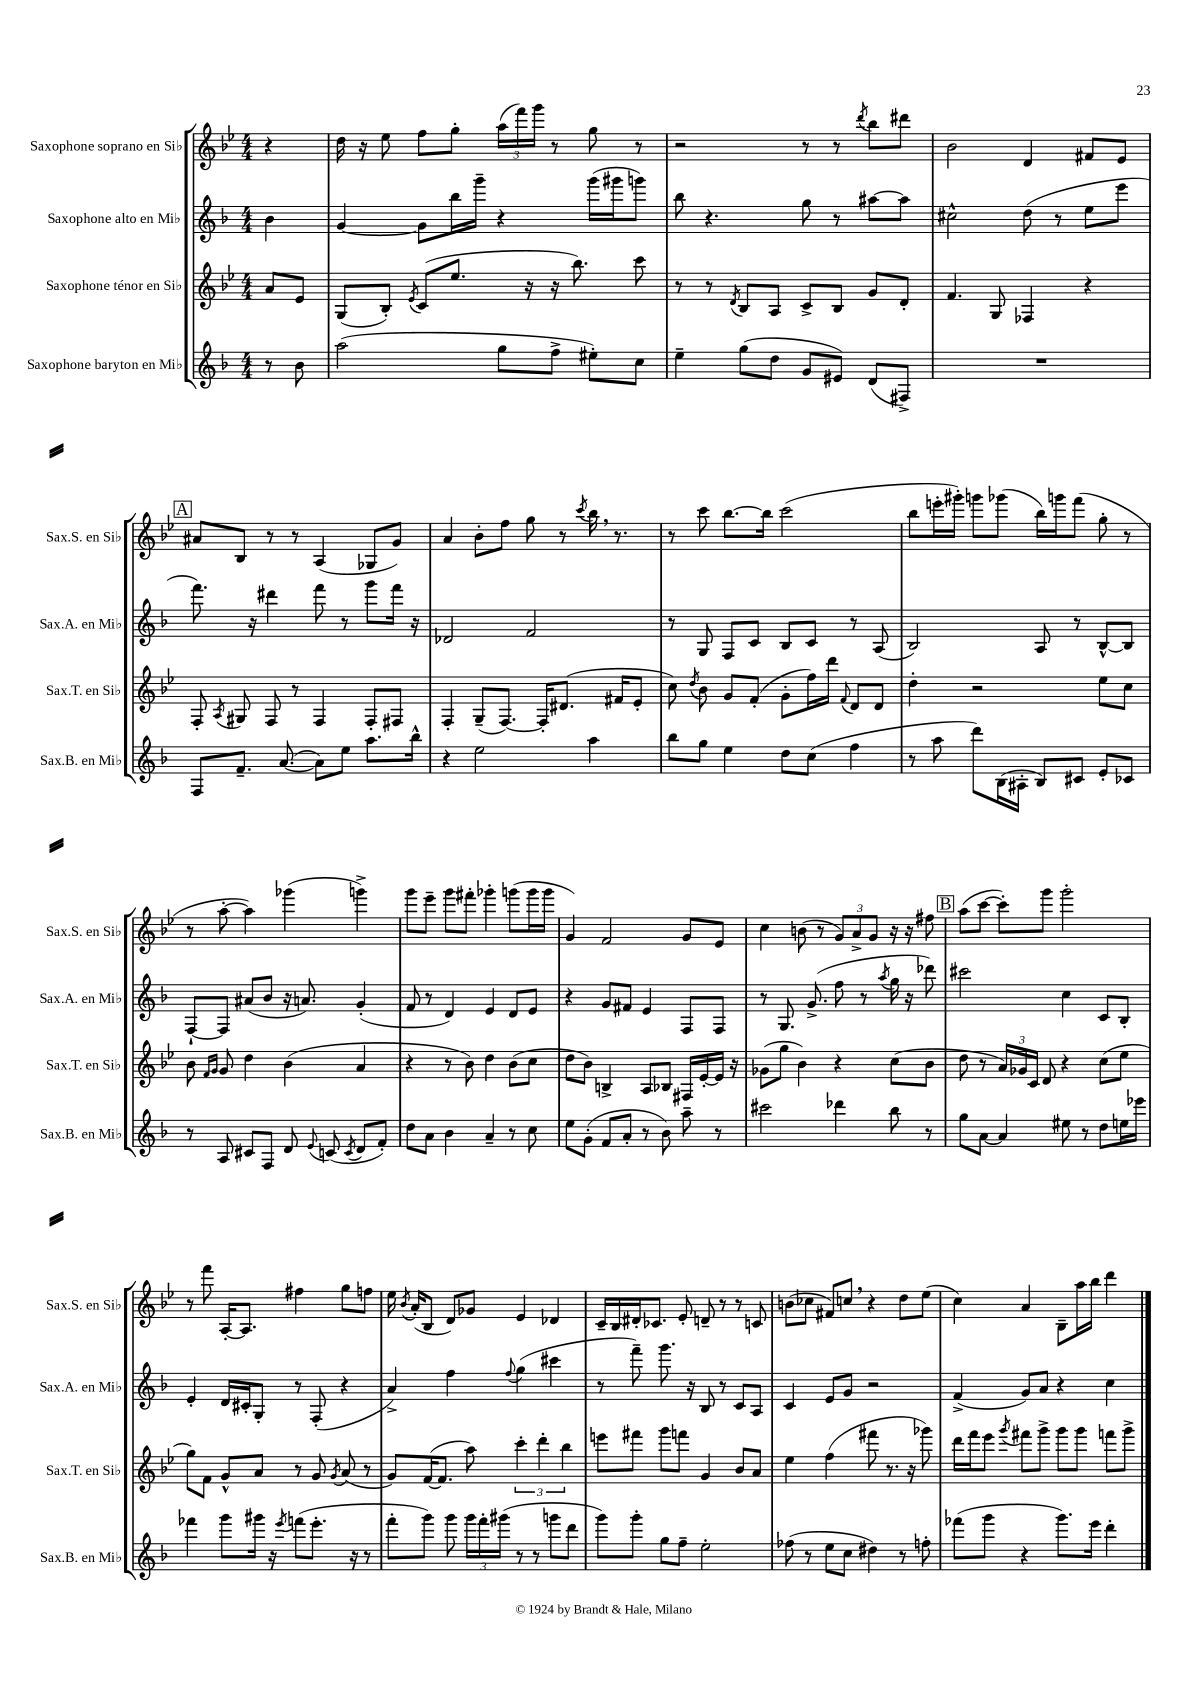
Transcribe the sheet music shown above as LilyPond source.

<<
\new StaffGroup <<
\new Staff = "s0" \with { instrumentName = "Saxophone soprano en Sib" shortInstrumentName = "Sax.S. en Sib" } {
    \clef treble \key bes \major \numericTimeSignature \time 4/4 \partial 4
    \autoBeamOff r4 |
    d''16 r16 ees''8 f''8[ g''8]-. \tuplet 3/2 { a''16[( f'''16) g'''16] } r8 g''8 r8 |
    r2 r8 r8 \acciaccatura { d'''8 } bes''8[ dis'''8] |
    bes'2 d'4 fis'8[ ees'8] |
    \mark \markup { \box "A" } ais'8[ bes8] r8 r8 a4( ges8[ g'8]) |
    a'4 bes'8[-. f''8] g''8 r8 \acciaccatura { c'''8 } bes''16 \breathe r8. |
    r8 c'''8 bes''8.[~ bes''16] c'''2( |
    bes''8[ e'''16-. gis'''16]-.) g'''8[ ges'''8]( bes''16[) g'''16 f'''8]( g''8-. r8 |
    r8 a''8~-. a''4) ges'''4( g'''4->) |
    g'''8[ ees'''8]-- g'''8[ fis'''8]-. ges'''4-. g'''8[( g'''16 g'''16] |
    g'4) f'2 g'8[ ees'8] |
    c''4 b'8( r8 \tuplet 3/2 { g'8[) a'8-> g'8] } r16 r16 fis''8 |
    \mark \markup { \box "B" } a''8[( c'''8]~ c'''8[-.) g'''8] g'''2-. |
    r8 f'''8 a16[~-. a8.] fis''4 g''8[ f''8] |
    ees''16 \acciaccatura { bes'8 } a'16[-.( bes8] d'8[) ges'8] ees'4 des'4 |
    c'16[-- bes16 dis'16-. ces'8.] ees'8-. d'8-- r8 r8 c'8 |
    b'8[( ces''8] fis'8[) c''8] \breathe r4 d''8[ ees''8]( |
    c''4) a'4 bes8[-- a''16 bes''16] d'''4 \bar "|." |
}
\new Staff = "s1" \with { instrumentName = "Saxophone alto en Mib" shortInstrumentName = "Sax.A. en Mib" } {
    \clef treble \key f \major \numericTimeSignature \time 4/4 \partial 4
    \autoBeamOff bes'4 |
    g'4~ g'8[ bes''16 g'''16]-- r4 g'''16[( gis'''16 g'''8]) |
    bes''8 r4. g''8 r8 ais''8[~ ais''8] |
    cis''2-^ d''8( r8 e''8[ e'''8] |
    \mark \markup { \box "A" } f'''8.) r16 dis'''4 f'''8 r8 g'''8[ f'''16] r16 |
    des'2 f'2 |
    r8 g8 f8[ c'8] bes8[ c'8] r8 a8( |
    bes2) a8 r8 bes8[~-^ bes8] |
    f8[~-! f8] ais'8[( bes'8] r16 a'8.) g'4-.( |
    f'8 r8 d'4) e'4 d'8[ e'8] |
    r4 g'8[ fis'8] e'4 f8[ f8] |
    r8 g8. g'8.->( f''8 r8 \acciaccatura { a''8 } g''16 r16 des'''8) |
    \mark \markup { \box "B" } cis'''2 c''4 c'8[ bes8]-. |
    e'4-. d'16[ cis'16-. g8]-. r8 f8-.( r4 |
    a'4->) f''4 \appoggiatura { f''8 } g''4( cis'''4 |
    r8 f'''8--) g'''8. r16 bes8 r8 c'8[ a8] |
    c'4 e'8[ g'8] r2 |
    f'4->( g'8[) a'8] r4 c''4 \bar "|." |
}
\new Staff = "s2" \with { instrumentName = "Saxophone ténor en Sib" shortInstrumentName = "Sax.T. en Sib" } {
    \clef treble \key bes \major \numericTimeSignature \time 4/4 \partial 4
    \autoBeamOff a'8[ ees'8] |
    g8[( bes8]-.) \acciaccatura { ees'8 } c'8[( ees''8.] r16 r16 bes''8.) c'''8 |
    r8 r8 \acciaccatura { d'8 } bes8[ a8] c'8[-> bes8] g'8[ d'8]-. |
    f'4. g8 fes4 r4 |
    \mark \markup { \box "A" } f8-. \acciaccatura { a8 } gis8 f8 r8 f4 f8[-. fis8] |
    f4-. g8[--( f8.]~) f16[-. dis'8.]( fis'16[ ees'8]-. |
    c''8) \acciaccatura { d''8 } bes'8 g'8[ f'8]-.( g'8[-. f''16) d'''16] \appoggiatura { f'8 } d'8[ d'8] |
    d''4-. r2 ees''8[ c''8] |
    bes'8 \grace { f'16[ g'16] } g'8 d''4 bes'4( a'4 |
    r4 r8 bes'8) d''4 bes'8[( c''8] |
    d''8[ bes'8]) b4-> a8[ bes8] fis16[ ees'16~-. ees'16] r16 |
    ges'8[( g''8] bes'4) r4 c''8[( bes'8] |
    \mark \markup { \box "B" } d''8 r8 \tuplet 3/2 { a'16[) ges'16 c'16] } d'8 r4 c''8[( ees''8] |
    g''8[) f'8] g'8[-^ a'8] r8 g'8 \acciaccatura { g'8 } a'8( r8 |
    g'8[) f'16~( f'8.] a''8) \tuplet 3/2 { c'''4-. d'''4-. bes''4 } |
    e'''8[ fis'''8] g'''8[ f'''8] g'4 bes'8[ a'8] |
    ees''4 f''4( fis'''8 r8. r16 ges'''8) |
    d'''16[ f'''16 ees'''8] \acciaccatura { g'''8 } fis'''8[ g'''8]-> g'''8[ g'''8] f'''8[ g'''8]-> \bar "|." |
}
\new Staff = "s3" \with { instrumentName = "Saxophone baryton en Mib" shortInstrumentName = "Sax.B. en Mib" } {
    \clef treble \key f \major \numericTimeSignature \time 4/4 \partial 4
    \autoBeamOff r8 bes'8 |
    a''2( g''8[ f''8]-> eis''8[-.) c''8] |
    e''4-- g''8[( d''8] g'8[ eis'8]) d'8[( fis8]->) |
    R1 |
    \mark \markup { \box "A" } f8[ f'8.]-- a'8.~( a'8[) e''8] a''8.[ bes''16]-^ |
    r4 e''2 a''4 |
    bes''8[ g''8] e''4 d''8[ c''8]( f''4 |
    r8 a''8 d'''8[) bes16( ais16]-. bes8[) cis'8] e'8[-. ces'8] |
    r8 a8 cis'8[ f8] d'8 \appoggiatura { e'8 } c'8( \acciaccatura { c'8 } d'8[ f'8]-.) |
    d''8[ a'8] bes'4 a'4-- r8 c''8 |
    e''8[ g'8]-.( f'8[ a'8]-. r8 bes'8) a''8-- r8 |
    cis'''2 des'''4 bes''8 r8 |
    \mark \markup { \box "B" } g''8[ a'8]~ a'4 eis''8 r8 d''8[ e''16 ees'''16] |
    fes'''4 g'''8[ gis'''16] r16 \acciaccatura { e'''8 } f'''8[( e'''8.]-. r16 r8 |
    f'''8[-. g'''8]) g'''8 \tuplet 3/2 { g'''16[ f'''16-. gis'''16]( } r8 r8 g'''8[ d'''8] |
    g'''8[) g'''8]-. g''8[ f''8]-- e''2-. |
    fes''8( r8 e''8[ c''8] dis''4) r8 f''8-. |
    fes'''8[( g'''8] r4 g'''8.[) e'''16] d'''4-. \bar "|." |
}
>>
>>
\layout { \context { \Score \remove "Bar_number_engraver" } }
